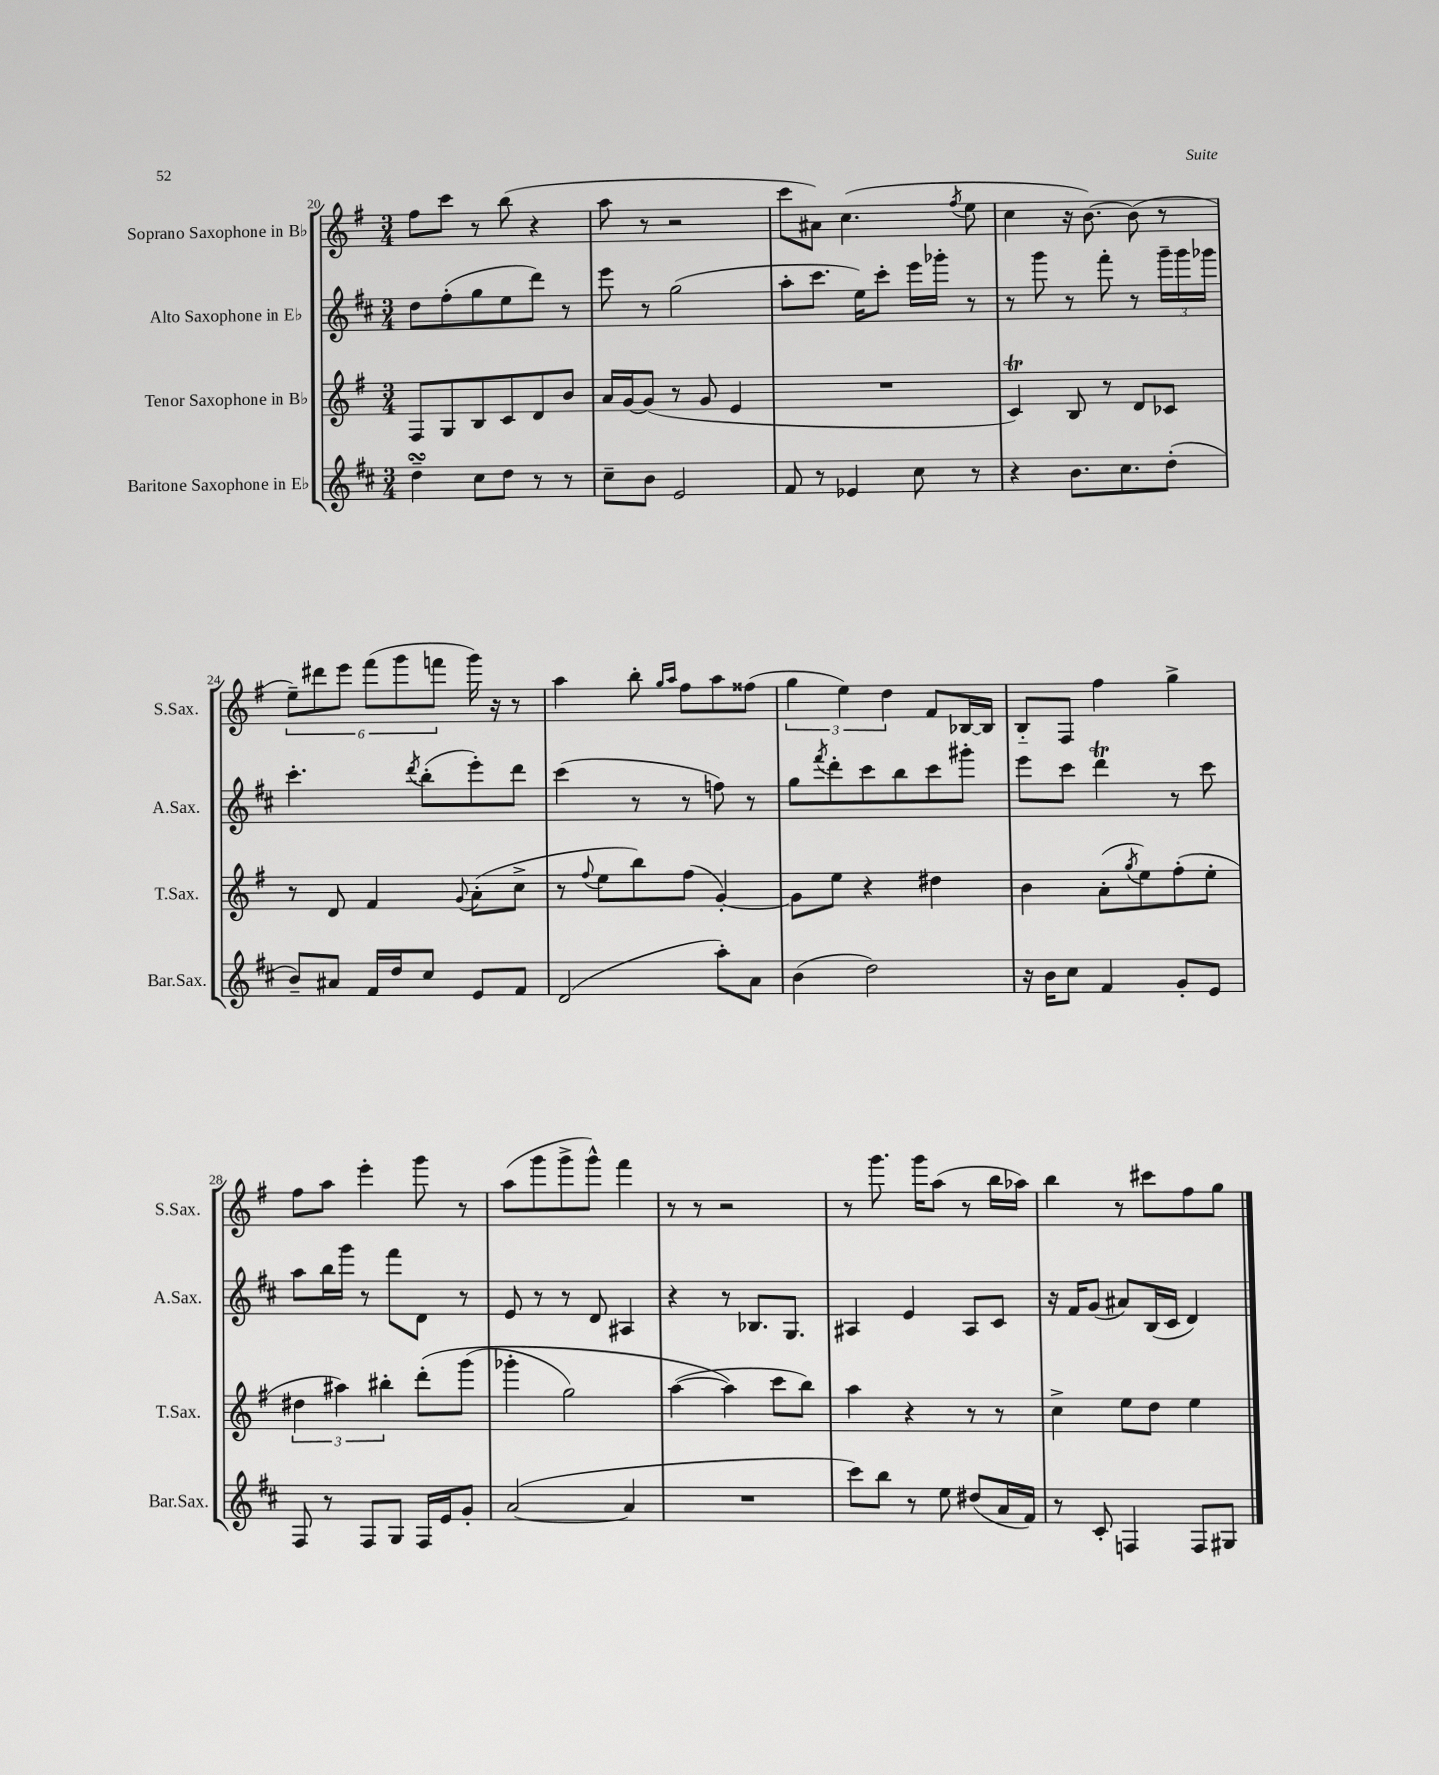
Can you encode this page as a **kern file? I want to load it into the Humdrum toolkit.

**kern	**kern	**kern	**kern
*staff4	*staff3	*staff2	*staff1
*clefG2	*clefG2	*clefG2	*clefG2
*k[f#c#]	*k[f#]	*k[f#c#]	*k[f#]
*M3/4	*M3/4	*M3/4	*M3/4
4dd~\	8F#/L	8dd\L	8ff#\L
.	8G/	(8ff#'\	8ccc\J
8cc#\L	8B/	8gg\	8r
8dd\J	8c/	8ee\	(8bb\
8r	8d/	8ddd\J)	4r
8r	8b/J	8r	.
=	=	=	=
8cc#~\L	16a/LL	8eee\	8aa\
.	[16g/J	.	.
8b\J	(8g/]J	8r	8r
2e/	8r	(2gg\	2r
.	8g/	.	.
.	4e/	.	.
=	=	=	=
8f#/	2.r	8aa'\L	8ccc\L
8r	.	8.ccc#\J	8a#\J)
4e-/	.	.	(4.cc\
.	.	16ee\LK)	.
.	.	8ccc#'\J	.
8cc#\	.	16eee\LL	.
.	.	16ggg-'\JJ	.
.	.	.	8qff#/
8r	.	8r	8ee\
=	=	=	=
4r	4c/)	8r	4cc\
.	.	8ggg\	.
8.b\L	8B/	8r	16r
.	.	.	[8.b\)
.	8r	8fff#'\	.
8.cc#\	.	.	.
.	8d/L	8r	(8b\]
(8dd'\J	8c-/J	24ggg~\LL	8r
.	.	24ggg\	.
.	.	24ggg-\JJ	.
=	=	=	=
8b~/L)	8r	4.ccc#'\	12ee~\L)
.	.	.	12ddd#\
8a#/J	8d/	.	.
.	.	.	12eee\J
16f#/LL	4f#/	.	(12fff#\L
16dd/J	.	.	.
.	.	.	12ggg\
.	.	8qddd/	.
8cc#/J	.	(8bb'\L	.
.	.	.	12fff\J
.	8qqg/	.	.
8e/L	(8a'\L	8eee'\)	16ggg\)
.	.	.	16r
8f#/J	8cc^\J	8ddd\J	8r
=	=	=	=
(2d/	8r	(4ccc#\	4aa\
.	8qqff#/	.	.
.	8ee\L	.	.
.	8bb\)	8r	8bb'\
.	.	.	16qqgg/LL
.	.	.	16qqaa/JJ
.	(8ff#\J	8r	8ff#\L
8aa'\L)	[4g'/)	8ff\)	8aa\
8a\J	.	8r	(8ff##\J
=	=	=	=
(4b\	8g\]L	8gg\L	6gg\
.	.	8qfff#/	.
.	8ee\J	8ddd'\	.
.	.	.	6ee\)
2dd\)	4r	8ccc#\	.
.	.	.	6dd\
.	.	8bb\	.
.	4dd#\	8ccc#\	8f#/L
.	.	8ggg#'\J	[16B-/L
.	.	.	16B-/]JJ
=	=	=	=
16r	4b\	8eee\L	8B'~/L
16b\LK	.	.	.
8cc#\J	.	8ccc#\J	8F#/J
4f#/	(8a'\L	4ddd\	4ff#\
.	8qgg/	.	.
.	8ee\)	.	.
8g'/L	(8ff#'\	8r	4gg^\
8e/J	8ee'\J	8ccc#\	.
=	=	=	=
8F#/	6dd#\	8aa\L	8ff#\L
8r	.	16bb\L	8aa\J
.	6aa#\)	.	.
.	.	16ggg\JJ	.
8F#/L	.	8r	4eee'\
.	6bb#'\	.	.
8G/J	.	8fff#\L	.
16F#/LL	&(8ddd'\L	8d\J	8ggg\
16e/J	.	.	.
8g'/J	(8ggg\J	8r	8r
=	=	=	=
([2a/	4ggg-'\	8e/	(8aa\L
.	.	8r	8ggg\
.	2gg\)	8r	8ggg^\
.	.	8d/	8ggg^^\J)
4a/]	.	4A#/	4fff#\
=	=	=	=
2.r	([4aa\	4r	8r
.	.	.	8r
.	4aa\]&)	8r	2r
.	.	8.B-/L	.
.	8ccc\L	.	.
.	.	8.G/J	.
.	8bb\J)	.	.
=	=	=	=
8ccc#\L)	4aa\	4A#/	8r
8bb\J	.	.	8.ggg\
8r	4r	4e/	.
.	.	.	16ggg\LK
8ee\	.	.	(8aa\J
(8dd#/L	8r	8A#/L	8r
16a/L	8r	8c#/J	16bb\LL
16f#/JJ)	.	.	16aa-\JJ)
=	=	=	=
8r	4cc^\	16r	4bb\
.	.	16f#/LK	.
8c#'/	.	(8g/J	.
4F/	8ee\L	8a#/L)	8r
.	8dd\J	(16B/L	8ccc#\L
.	.	16c#/JJ	.
8F/L	4ee\	4d/)	8ff#\
8G#/J	.	.	8gg\J
==	==	==	==
*-	*-	*-	*-
